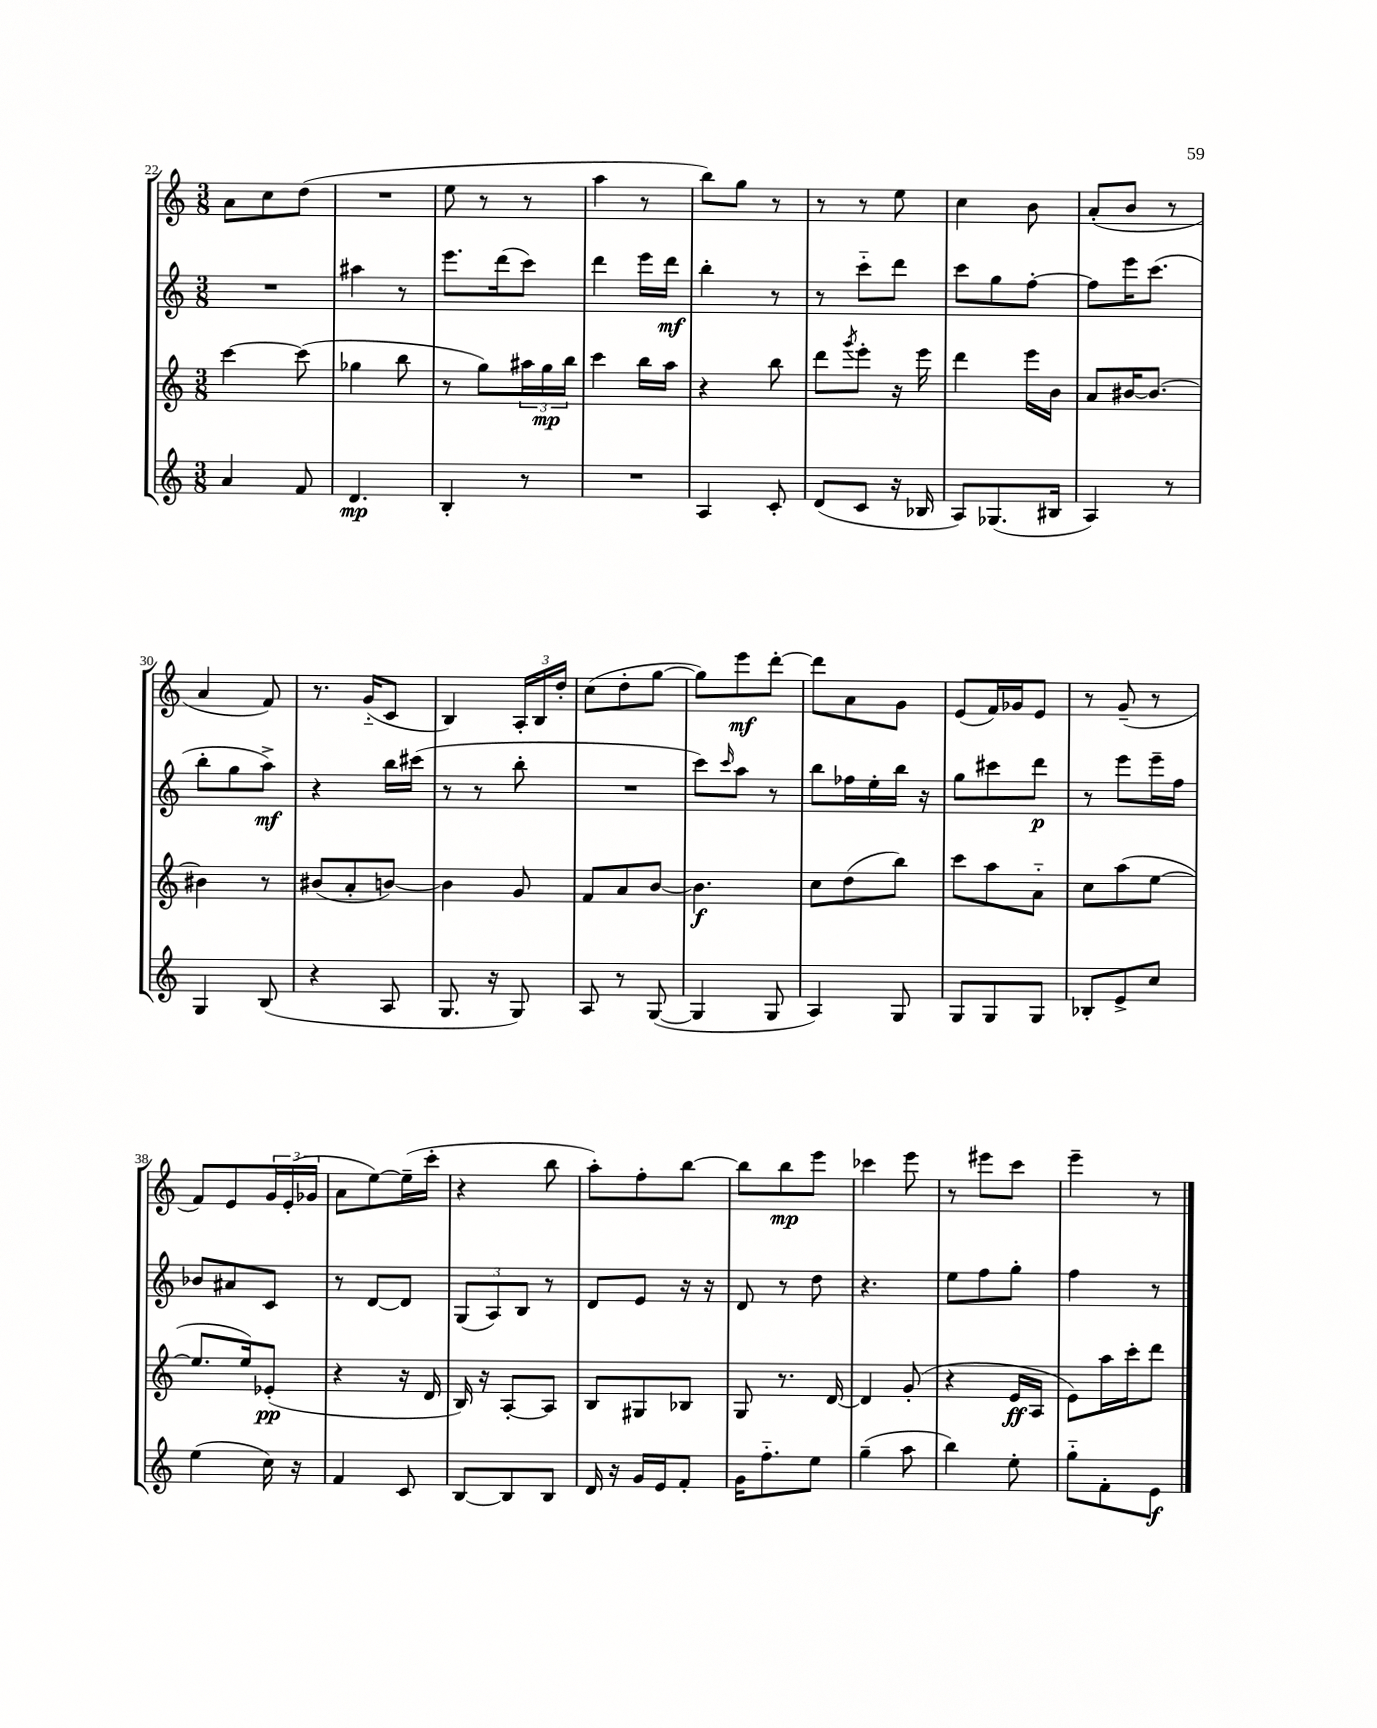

**kern	**kern	**kern	**kern
*staff4	*staff3	*staff2	*staff1
*clefG2	*clefG2	*clefG2	*clefG2
*k[]	*k[]	*k[]	*k[]
*M3/8	*M3/8	*M3/8	*M3/8
4a/	[4ccc\	4.r	8a\L
.	.	.	8cc\
8f/	(8ccc\]	.	(8dd\J
=	=	=	=
4.d/	4gg-\	4aa#\	4.r
.	8bb\	8r	.
=	=	=	=
4B'/	8r	8.eee\L	8ee\
.	8gg\L)	.	8r
.	.	(16ddd\k	.
8r	24aa#\L	8ccc\J)	8r
.	24gg\	.	.
.	24bb\JJ	.	.
=	=	=	=
4.r	4ccc\	4ddd\	4aa\
.	16bb\LL	16eee\LL	8r
.	16aa\JJ	16ddd\JJ	.
=	=	=	=
4A/	4r	4bb'\	8bb\L)
.	.	.	8gg\J
8c'/	8bb\	8r	8r
=	=	=	=
(8d/L	8ddd\L	8r	8r
.	8qggg/	.	.
8c/J	8eee'\J	8ccc'~\L	8r
16r	16r	8ddd\J	8ee\
16B-/	16eee\	.	.
=	=	=	=
8A/L)	4ddd\	8ccc\L	4cc\
(8.G-/	.	8gg\	.
.	16eee\LL	[8ff'\J	8b\
16B#/Jk	16b\JJ	.	.
=	=	=	=
4A/)	8a/L	8ff\]L	(8a'/L
.	[16b#/K	16eee\K	8b/J
.	8.b#/_J	(8.ccc\J	.
8r	.	.	8r
=	=	=	=
4G/	4b#\]	8bb'\L	4a/
.	.	8gg\	.
(8B/	8r	8aa^\J)	8f/)
=	=	=	=
4r	(8b#/L	4r	8.r
.	8a'/	.	.
.	.	.	(16g'~/LK
8A/	[8b/J)	16bb\LL	8c/J
.	.	(16ccc#\JJ	.
=	=	=	=
8.G/	4b\]	8r	4B/)
.	.	8r	.
16r	.	.	.
8G/)	8g/	8bb'\	24A'/LL
.	.	.	24B/
.	.	.	24dd'/JJ
=	=	=	=
8A/	8f/L	4.r	(8cc\L
8r	8a/	.	8dd'\
([8G/	[8b/J	.	[8gg\J
=	=	=	=
4G/]	4.b\]	8ccc\L)	8gg\]L)
.	.	16qqccc/	.
.	.	8aa\J	8eee\
8G/	.	8r	[8ddd'\J
=	=	=	=
4A/)	8cc\L	8bb\L	8ddd\]L
.	(8dd\	16ff-\L	8a\
.	.	16ee'\	.
8G/	8bb\J)	16bb\JJ	8g\J
.	.	16r	.
=	=	=	=
8G/L	8ccc\L	8gg\L	(8e/L
8G/	8aa\	8ccc#\	16f/L)
.	.	.	16g-/J
8G/J	8a'~\J	8ddd\J	8e/J
=	=	=	=
8B-'/L	8cc\L	8r	8r
8e^/	(8aa\	8eee\L	(8g~/
8cc/J	[8ee\J	16eee~\L	8r
.	.	16ff\JJ	.
=	=	=	=
(4ee\	8.ee/]L	8b-/L	8f/L)
.	.	8a#/	8e/
.	16ee/k)	.	.
16cc\)	(8e-'/J	8c/J	24g/L
.	.	.	(24e'/
16r	.	.	.
.	.	.	24g-/JJ
=	=	=	=
4f/	4r	8r	8a\L
.	.	[8d/L	[8ee\)
8c/	16r	8d/]J	(16ee~\]L
.	16d/	.	16ccc'\JJ
=	=	=	=
[8B/L	16B/)	(12G/L	4r
.	16r	.	.
.	.	12A/)	.
8B/]	[8A'/L	.	.
.	.	12B/J	.
8B/J	8A/]J	8r	8bb\
=	=	=	=
16d/	8B/L	8d/L	8aa'\L)
16r	.	.	.
16g/LL	8G#/	8e/J	8ff'\
16e/J	.	.	.
8f'/J	8B-/J	16r	[8bb\J
.	.	16r	.
=	=	=	=
16g\LK	8G/	8d/	8bb\]L
8.ff'~\	.	.	.
.	8.r	8r	8bb\
8ee\J	.	8dd\	8eee\J
.	[16d/	.	.
=	=	=	=
(4gg~\	4d/]	4.r	4ccc-\
8aa\	(8g'/	.	8eee\
=	=	=	=
4bb\)	4r	8ee\L	8r
.	.	8ff\	8eee#\L
8ee'\	16e/LL	8gg'\J	8ccc\J
.	16A/JJ	.	.
=	=	=	=
8gg'~\L	8e\L)	4ff\	4eee~\
8f'\	16aa\L	.	.
.	16ccc'\J	.	.
8e\J	8ddd\J	8r	8r
==	==	==	==
*-	*-	*-	*-
